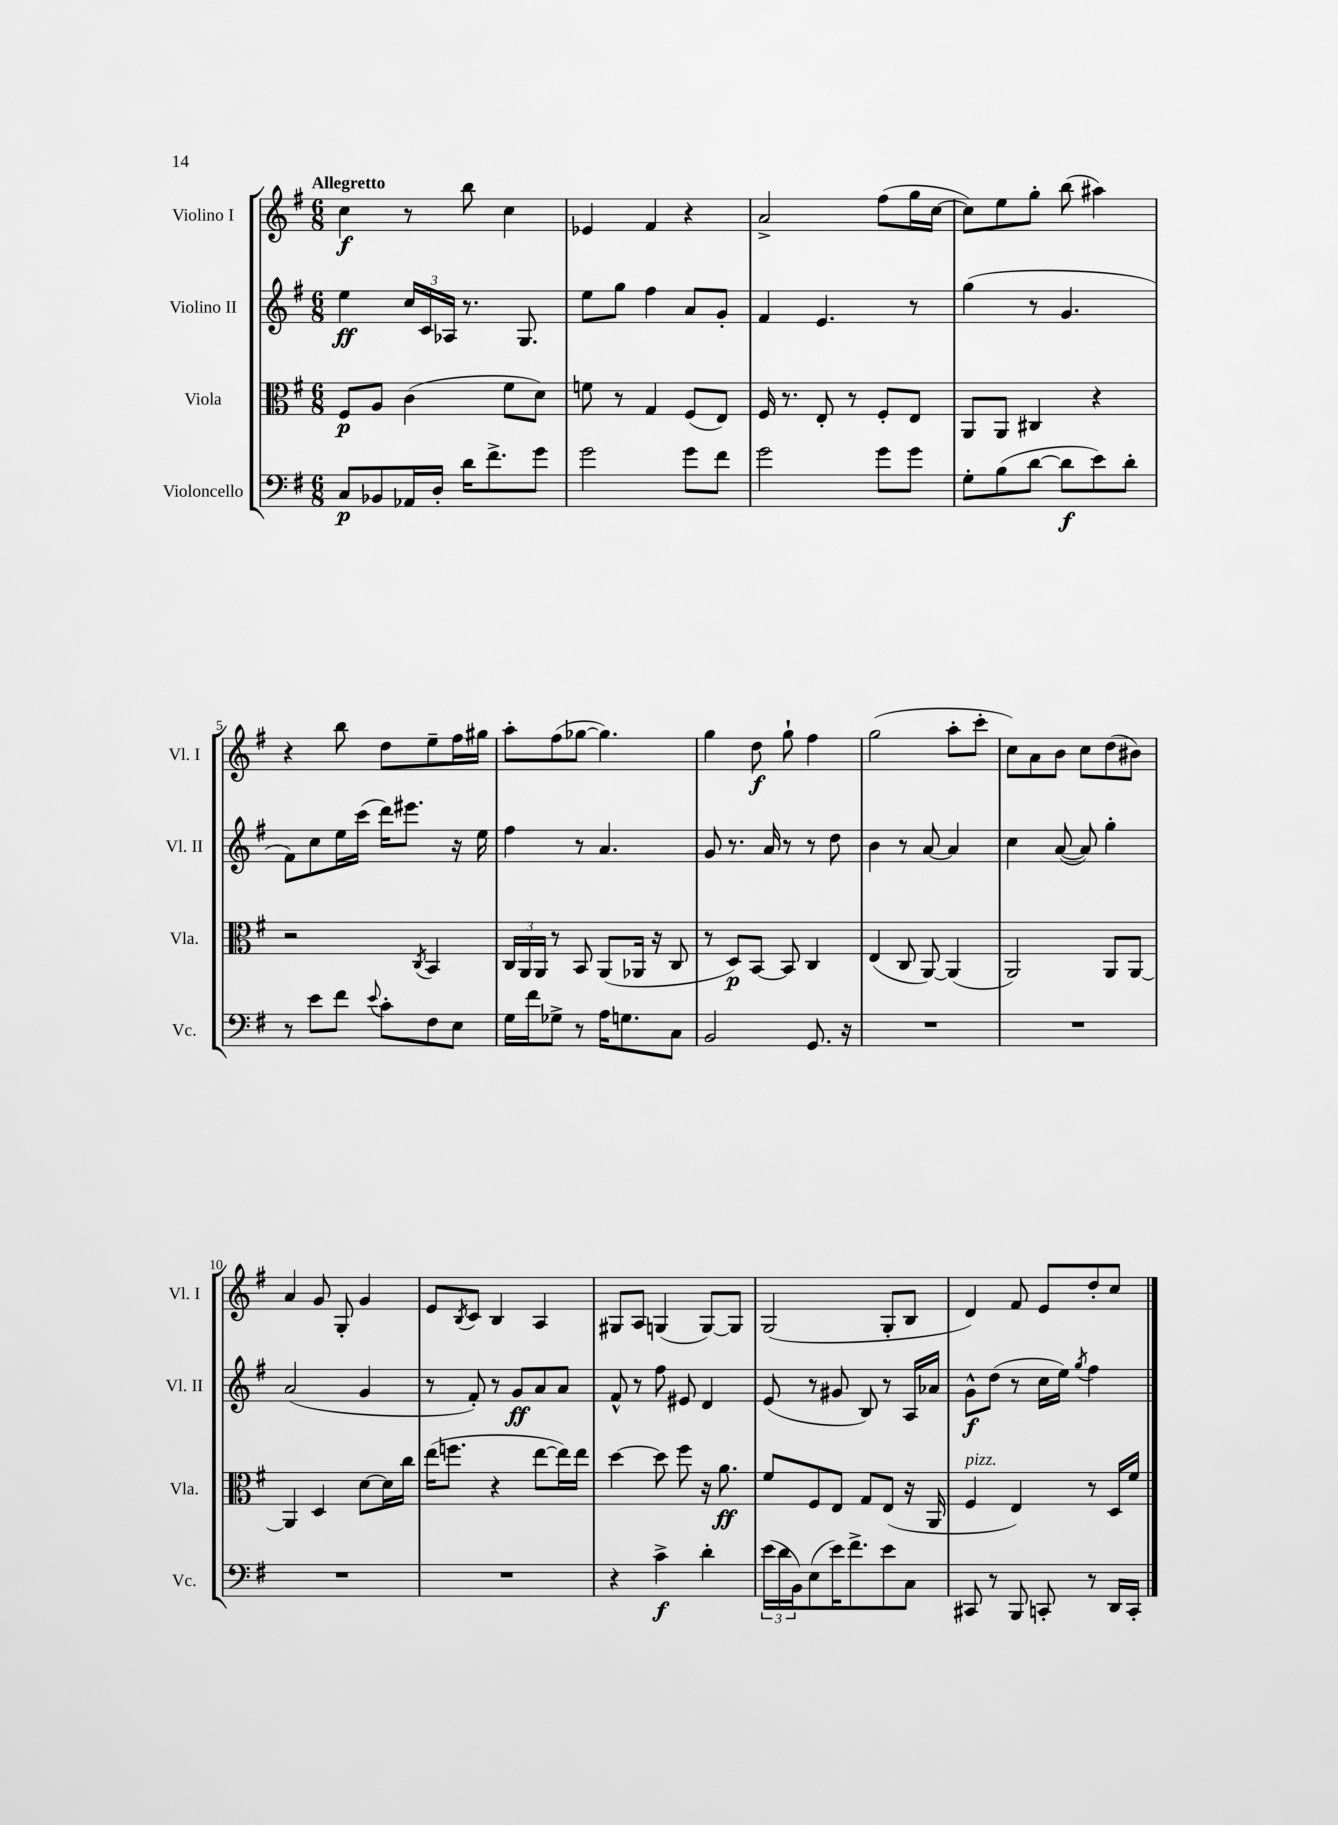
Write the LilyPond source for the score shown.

<<
\new StaffGroup <<
\new Staff = "s0" \with { instrumentName = "Violino I" shortInstrumentName = "Vl. I" } {
    \clef treble \key g \major \numericTimeSignature \time 6/8 \tempo "Allegretto"
    c''4\f r8 b''8 c''4 |
    ees'4 fis'4 r4 |
    a'2-> fis''8( g''16 c''16~ |
    c''8) e''8 g''8-. b''8( ais''4) |
    r4 b''8 d''8 e''8-- fis''16 gis''16 |
    a''8-. fis''8( ges''8~ ges''4.) |
    g''4 d''8\f g''8-! fis''4 |
    g''2( a''8-. c'''8-. |
    c''8) a'8 b'8 c''8 d''8( bis'8) |
    a'4 g'8 g8-. g'4 |
    e'8 \acciaccatura { b8 } c'8 b4 a4 |
    gis8 a8 g4( g8~) g8 |
    g2( g8-. b8 |
    d'4) fis'8 e'8 d''8-. c''8 \bar "|." |
}
\new Staff = "s1" \with { instrumentName = "Violino II" shortInstrumentName = "Vl. II" } {
    \clef treble \key g \major \numericTimeSignature \time 6/8
    e''4\ff \tuplet 3/2 { c''16 c'16 aes16 } r8. g8. |
    e''8 g''8 fis''4 a'8 g'8-. |
    fis'4 e'4. r8 |
    g''4( r8 g'4. |
    fis'8) c''8 e''16 c'''16( d'''16) eis'''8. r16 e''16 |
    fis''4 r8 a'4. |
    g'8 r8. a'16 r8 r8 d''8 |
    b'4 r8 a'8~ a'4 |
    c''4 a'8~( a'8) g''4-. |
    a'2( g'4 |
    r8 fis'8-.) r8 g'8\ff a'8 a'8 |
    fis'8-^ r8 fis''8 eis'8 d'4 |
    e'8( r8 gis'8 b8) r8 a16 aes'16 |
    g'8-^\f d''8( r8 c''16 e''16) \acciaccatura { g''8 } fis''4 \bar "|." |
}
\new Staff = "s2" \with { instrumentName = "Viola" shortInstrumentName = "Vla." } {
    \clef alto \key g \major \numericTimeSignature \time 6/8
    fis8\p a8 c'4( fis'8 d'8) |
    f'8 r8 g4 fis8( e8) |
    fis16 r8. e8-. r8 fis8-. e8 |
    a,8 a,8 cis4 r4 |
    r2 \acciaccatura { c8 } b,4 |
    \tuplet 3/2 { c16 a,16 a,16 } r8 b,8 a,8( aes,16 r16 c8 |
    r8 d8\p) b,8~ b,8 c4 |
    e4( c8 a,8~) a,4( |
    a,2) a,8 a,8~ |
    a,4 d4 d'8~ d'16 c''16 |
    e''16( f''8. r4 e''8~ e''16) e''16 |
    d''4~ d''8 fis''8 r16 a'8.\ff |
    fis'8 fis8 e8 g8 e8( r16 a,16 |
    fis4^\markup { \italic "pizz." } e4) r8 d16 fis'16 \bar "|." |
}
\new Staff = "s3" \with { instrumentName = "Violoncello" shortInstrumentName = "Vc." } {
    \clef bass \key g \major \numericTimeSignature \time 6/8
    c8\p bes,8 aes,16 d16-. d'16 fis'8.-> g'8 |
    g'2 g'8 fis'8 |
    g'2 g'8 g'8 |
    g8-. b8( d'8~ d'8\f e'8) d'8-. |
    r8 e'8 fis'8 \appoggiatura { e'8 } c'8-. fis8 e8 |
    g16 fis'16 ges8-> r8 a16 g8. c8 |
    b,2 g,8. r16 |
    R2. |
    R2. |
    R2. |
    R2. |
    r4 c'4->\f d'4-. |
    \tuplet 3/2 { e'16( d'16 b,16) } e8( e'16) fis'8.-> e'8 c8 |
    cis,8 r8 b,,8 c,8-. r8 d,16 c,16-. \bar "|." |
}
>>
>>
